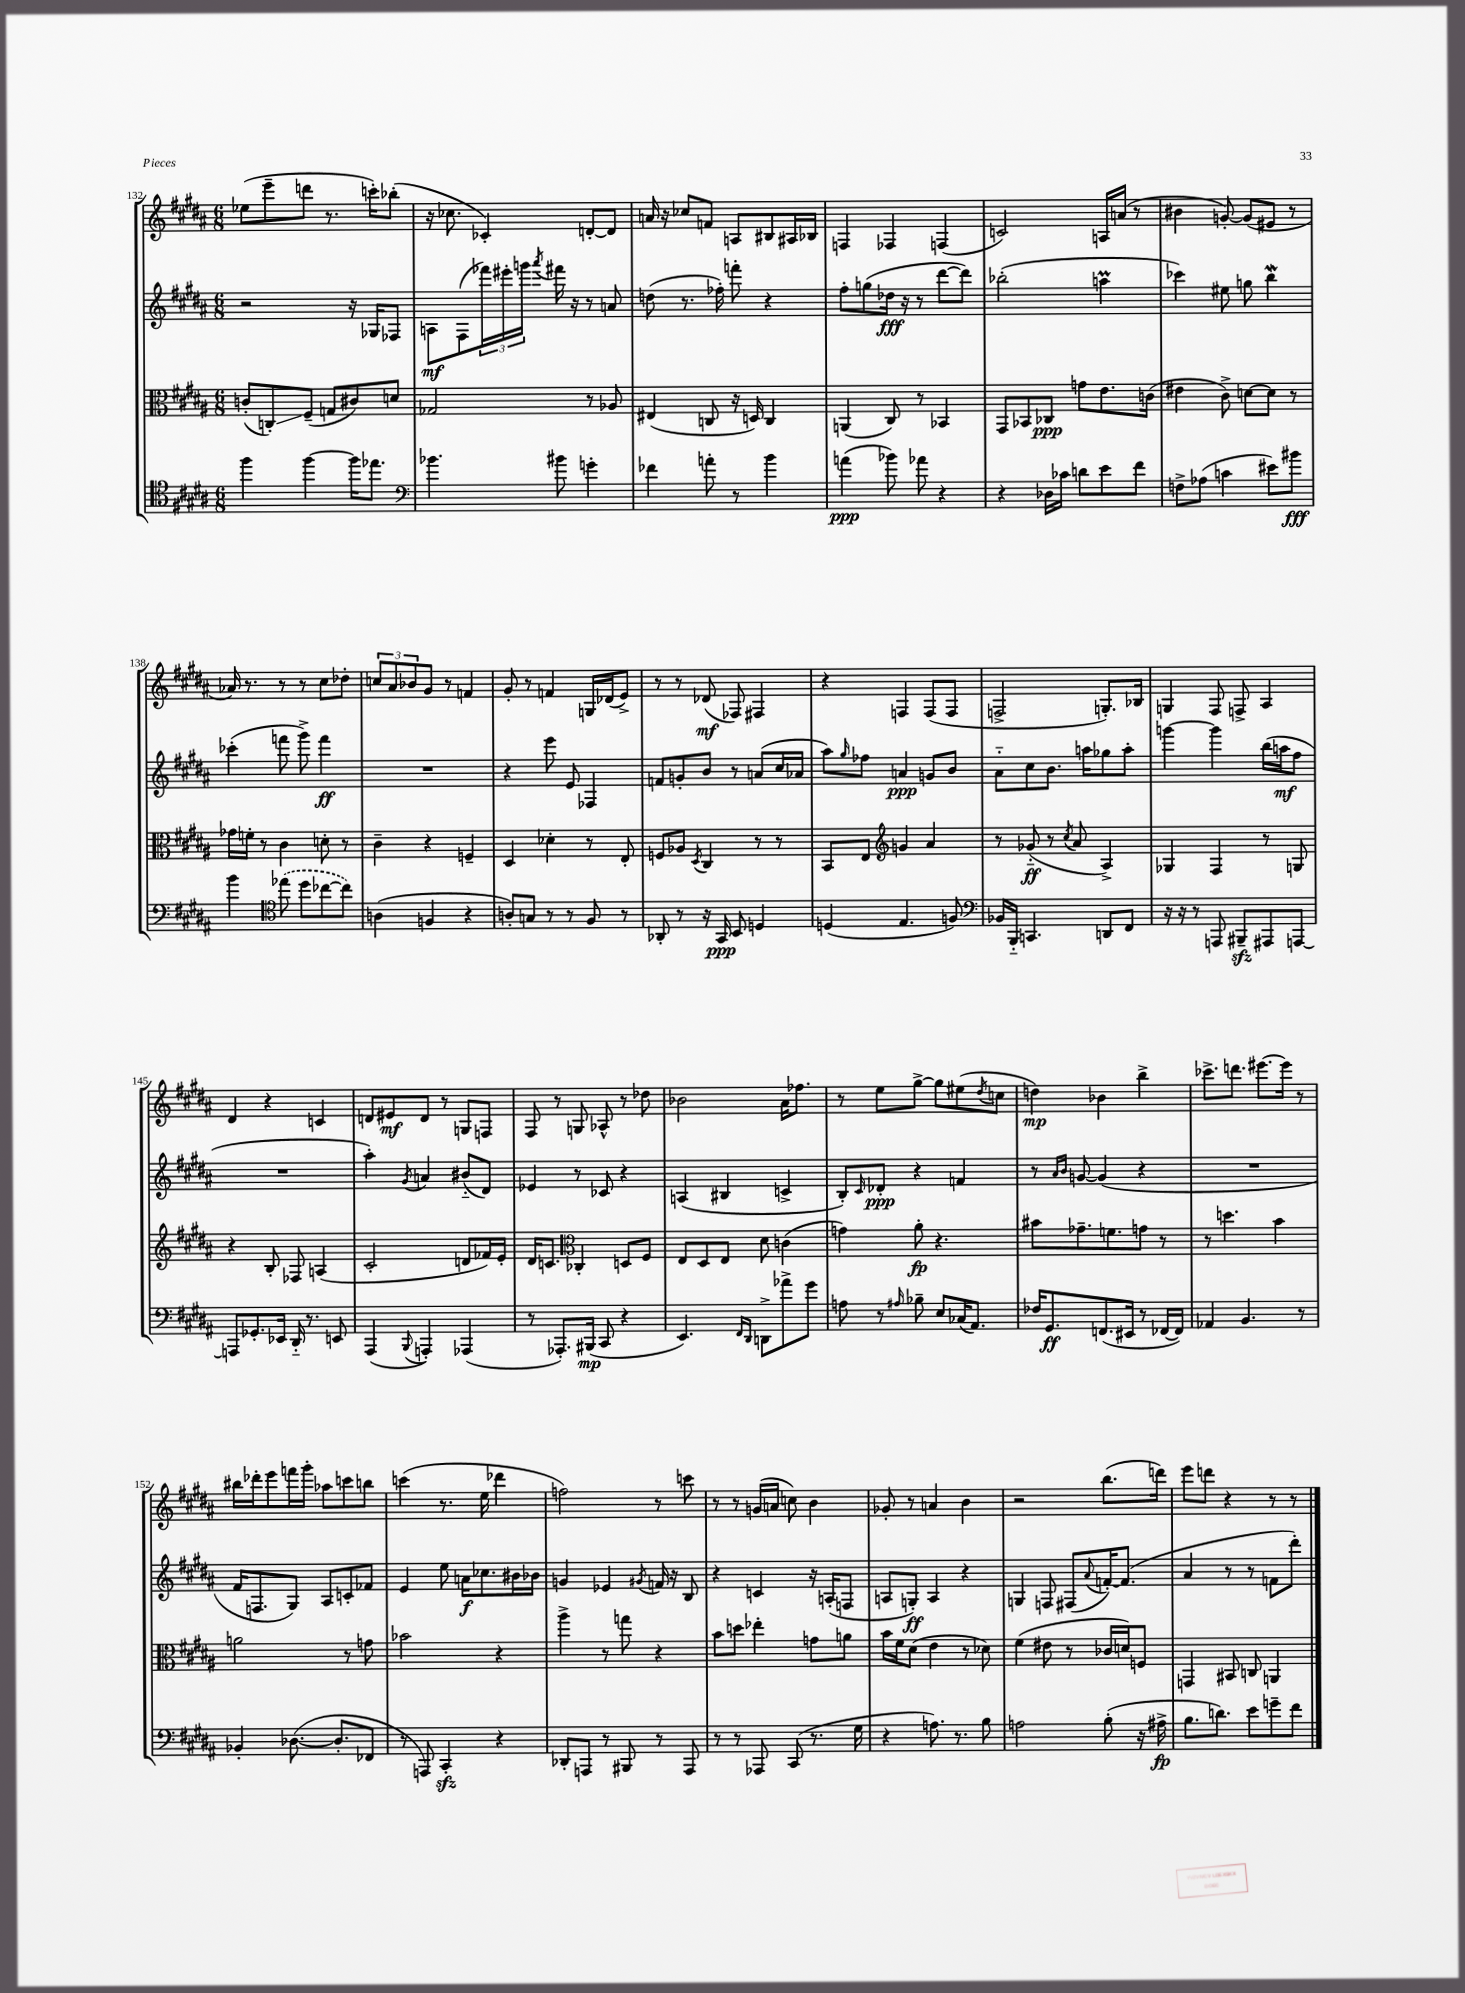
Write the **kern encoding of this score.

**kern	**kern	**kern	**kern
*staff4	*staff3	*staff2	*staff1
*clefC4	*clefC3	*clefG2	*clefG2
*k[f#c#g#d#a#]	*k[f#c#g#d#a#]	*k[f#c#g#d#a#]	*k[f#c#g#d#a#]
*M6/8	*M6/8	*M6/8	*M6/8
4ff#\	(8c'/L	2r	(8ee-\L
.	8C'/)	.	8eee~\
[4ff#\	(8F#~/J	.	8ddd\J
.	8G/L	.	8.r
16ff#\]LK	8c#/)	16r	.
8.ee-\J	.	16G-/LK	16ccc'\LK)
.	8d/J	8F-/J	(8bb-'\J
=	=	=	=
*clefF4	*	*	*
4.b-\	2G-/	8A\L	16r
.	.	.	8.cc-\
.	.	(8F#\	.
.	.	24fff-\L)	4c-'/)
.	.	24eee#'\	.
.	.	24ggg\JJ	.
.	.	8qaaa#/	.
8b#\	.	16fff#\	.
.	.	16r	.
4g'\	8r	8r	[8d'/L
.	8A-/	8a/	8d/]J
=	=	=	=
4f-\	(4E#/	(8dd\	16a/
.	.	.	16r
.	.	8.r	8cc-/L
8a'\	8C/	.	8f/J
.	.	16ff-'\)	.
8r	16r	8fff'\	8A/L
.	16D/)	.	.
4b\	4C/	4r	8B#/
.	.	.	16A#/L
.	.	.	16B-/JJ
=	=	=	=
(4a\	(4AA/	8ff#'\L	4F/
.	.	(8gg\	.
8b-\)	8C#/)	16dd-\Jk	4F-/
.	.	16r	.
8a-\	8r	8r	.
4r	4BB-/	[8ddd#\L	(4F/
.	.	8ddd#\]J)	.
=	=	=	=
4r	8GG#/L	(2bb-'\	2c/)
.	8BB-/	.	.
16D-\LL	8C-/J	.	.
16c-\JJ	.	.	.
8d\L	8g\L	.	.
8e\	8.e\	4aa\	16A/LL
.	.	.	(16a/JJ
8f#\J	.	.	8r
.	(16c\Jk	.	.
=	=	=	=
8F^\L	4e#\	4ccc-\)	4b#\
(8A-\J	.	.	.
4c\	8c#^\)	8ee#\	[8g'/)
.	[8d\L	8gg\	(8g/]L
8e#\L)	8d\]J	4bb\	8e#/J
8b#\J	8r	.	8r
=	=	=	=
4b\	16g-\LL	(4ccc-'\	16a-/)
.	16f'\JJ	.	8.r
.	8r	.	.
*clefC4	*	*	*
(8ee-\	4c#\	8fff\	8r
8dd#\L	.	8ggg#^\)	8r
[8cc-\	8d'\	4fff\	8cc#\L
8cc-\]J)	8r	.	8dd-'\J
=	=	=	=
(4A\	4c#~\	2.r	12cc/L
.	.	.	12a#/
.	.	.	12b-/
4F/	4r	.	8g#/J
.	.	.	8r
4r	4F~/	.	4f/
=	=	=	=
8A'/L)	4D#/	4r	8g#'/
8G/J	.	.	8r
8r	4d-'\	8eee\	4f/
8r	.	8e/	.
8F#/	8r	4F-/	16G/LL
.	.	.	(16d-/J
8r	8E'/	.	8e^/J)
=	=	=	=
8AA-'/	8F/L	8f/L	8r
8r	8A-/J	8g'/	8r
.	8qD#/	.	.
16r	4C#/	8b/J	(8d-/
16GG#/	.	.	.
8BB/	.	8r	8F-/)
4D/	8r	(8a/L	4F#/
.	8r	16cc#/L	.
.	.	16a-/JJ	.
=	=	=	=
(4D/	8BB/L	8aa#\L)	4r
.	.	16qqgg#/	.
.	8E/J	8ff-\J	.
*	*clefG2	*	*
4.E/	4g/	4a/	4F/
.	4a#/	8g/L	(8F/L
8F/)	.	8b/J	8F/J
=	=	=	=
*clefF4	*	*	*
16BB-/LL	8r	8a#'~\L	2F^/
16BBB'~/JJ	.	.	.
4.CC/	(8g-'~/	8cc#\	.
.	8r	8.b\J	.
.	8qcc#/	.	.
.	8a#/	.	.
.	.	16aa\LK	.
8DD/L	4A#^/)	8gg-\	8.G'/L)
8FF#/J	.	8aa'\J	.
.	.	.	16B-/Jk
=	=	=	=
16r	4G-/	[4ggg\	4G/
16r	.	.	.
8r	.	.	.
8AAA/	4F#/	4ggg\]	8F#/
8BBB#~/L	.	.	8F^/
8AAA#/	8r	(16bb\LL	4A#/
.	.	16aa\J	.
[8AAA/J	8G/	8ff#\J	.
=	=	=	=
8AAA/]L	4r	2.r	4d#/
8.GG-'/	.	.	.
.	8B'/	.	4r
16EE-/Jk	.	.	.
16DD#'~/	8F-/	.	.
8.r	.	.	.
.	(4A/	.	4c/
8EE/	.	.	.
=	=	=	=
(4AAA#/	2c#'/	4aa#'\)	8d/L
.	.	.	8e#/
8qqBBB/	.	8qg#/	.
4AAA'/)	.	4a/	8d/J
.	.	.	8r
(4AAA-/	8d/L	(8b#'~/L	8G/L
.	16f-/L)	8d#/J)	8F/J
.	16e'/JJ	.	.
=	=	=	=
8r	16d#/LK	4e-/	8F#/
.	8.c/J	.	.
8.AAA-'/L)	.	.	8r
*	*clefC3	*	*
.	4C-'/	8r	8G/
(16BBB#/Jk	.	.	.
8CC#/	.	8c-/	8A-^^/
4r	8D/L	4r	8r
.	8F#/J	.	8dd-\
=	=	=	=
4.EE/)	8E/L	(4A/	2b-\
.	8D#/	.	.
.	8E/J	4B#/	.
16qqFF#/LL	.	.	.
16qqDD#/JJ	.	.	.
8DD^\L	8d#\	.	.
8a-^\	(4c\	4c^/	16a#\LK
.	.	.	8.ff-\J
8g#\J	.	.	.
=	=	=	=
8A\	4g\)	8B'/L)	8r
.	.	16qqc#/	.
8r	.	8d-'/J	8ee\L
16qqA#/	.	.	.
8B-~\	8a#'\	4r	[8gg#^\J
8E/L	4.r	.	8gg#\]L
(16C-/K	.	4f/	(8ee#\
8.AA#/J)	.	.	.
.	.	.	8qdd#/
.	.	.	8cc\J
=	=	=	=
16F-/LK	8b#\L	8r	4dd\)
8.GG#/	.	.	.
.	.	16qqa#/LL	.
.	.	16qqb/JJ	.
.	8.g-~\	[8g/	.
(8.FF/	.	(4g/]	4b-\
.	8.f\	.	.
16EE#/Jk	.	.	.
8r	8g\J	4r	4bb^\
[16FF-/LL	8r	.	.
16FF-/]JJ)	.	.	.
=	=	=	=
4AA-/	8r	2.r	8.ccc-^\L
.	4.dd\	.	.
.	.	.	8.ddd\J
4.BB/	.	.	.
.	.	.	[8.eee#\L
.	4b\	.	.
.	.	.	16eee#\]Jk
8r	.	.	8r
=	=	=	=
4BB-'/	2a\	16f#/LK	16bb#\LL
.	.	8.F/	16ddd-'\J
.	.	.	8eee\
([8.D-\	.	8G#/J)	16fff\L
.	.	.	16ggg#'\JJ
.	.	8A#/L	8aa-\L
8.D-'/]L	.	.	.
.	8r	8c'/	8ccc\
8FF-/J	8g\	8f-/J	8bb\J
=	=	=	=
8r	2b-\	4e/	(4ccc\
8AAA/)	.	.	.
4CC#'/	.	8ee\	8.r
.	.	16a\LK	.
.	.	8.cc-\	16ee\
4r	4r	.	4ddd-\
.	.	16b#\L	.
.	.	16b-\JJ	.
=	=	=	=
8DD-'/L	4aa#^\	4g/	2ff\)
8AAA/J	.	.	.
8r	8r	4e-/	.
8BBB#/	8gg\	.	.
.	.	8qg#/	.
8r	4r	16f/	8r
.	.	16r	.
8AAA/	.	8B/	8ccc\
=	=	=	=
8r	8b\L	4r	8r
8r	8dd\J	.	8r
8AAA-/	4ee-'\	4c/	(16g/LL
.	.	.	16a/JJ
(8CC#/	.	.	8cc\)
8.r	8g\L	16r	4b\
.	.	(16A'/LK	.
.	8a\J	8F/J	.
16G#\	.	.	.
=	=	=	=
4r	16b\LL	8A/L	8g-'/
.	16f#\J	.	.
.	(8d#\J	8G'/J)	8r
8.A\)	4e\	4A/	4a/
8.r	.	.	.
.	8r	4r	4b\
8B\	8d-\)	.	.
=	=	=	=
2A\	(4f#\	4G/	2r
.	8e#\	8F/	.
.	8r	(8F#/L	.
.	.	8qqa#/	.
(8B'\	16c-/LL	[16f'/K)	(8.bb\L
.	16d/J)	(8.f/]J	.
16r	8F/J	.	.
16A#^\	.	.	16ddd\Jk)
=	=	=	=
8.B\L	4GG/	4a#/	8eee\L
.	.	.	8ddd\J
8.d\J)	.	.	.
.	8BB#/	8r	4r
8e\L	8C/	8r	.
8g~\	4AA/	8f\L	8r
8f#\J	.	8ddd#'\J)	8r
==	==	==	==
*-	*-	*-	*-
